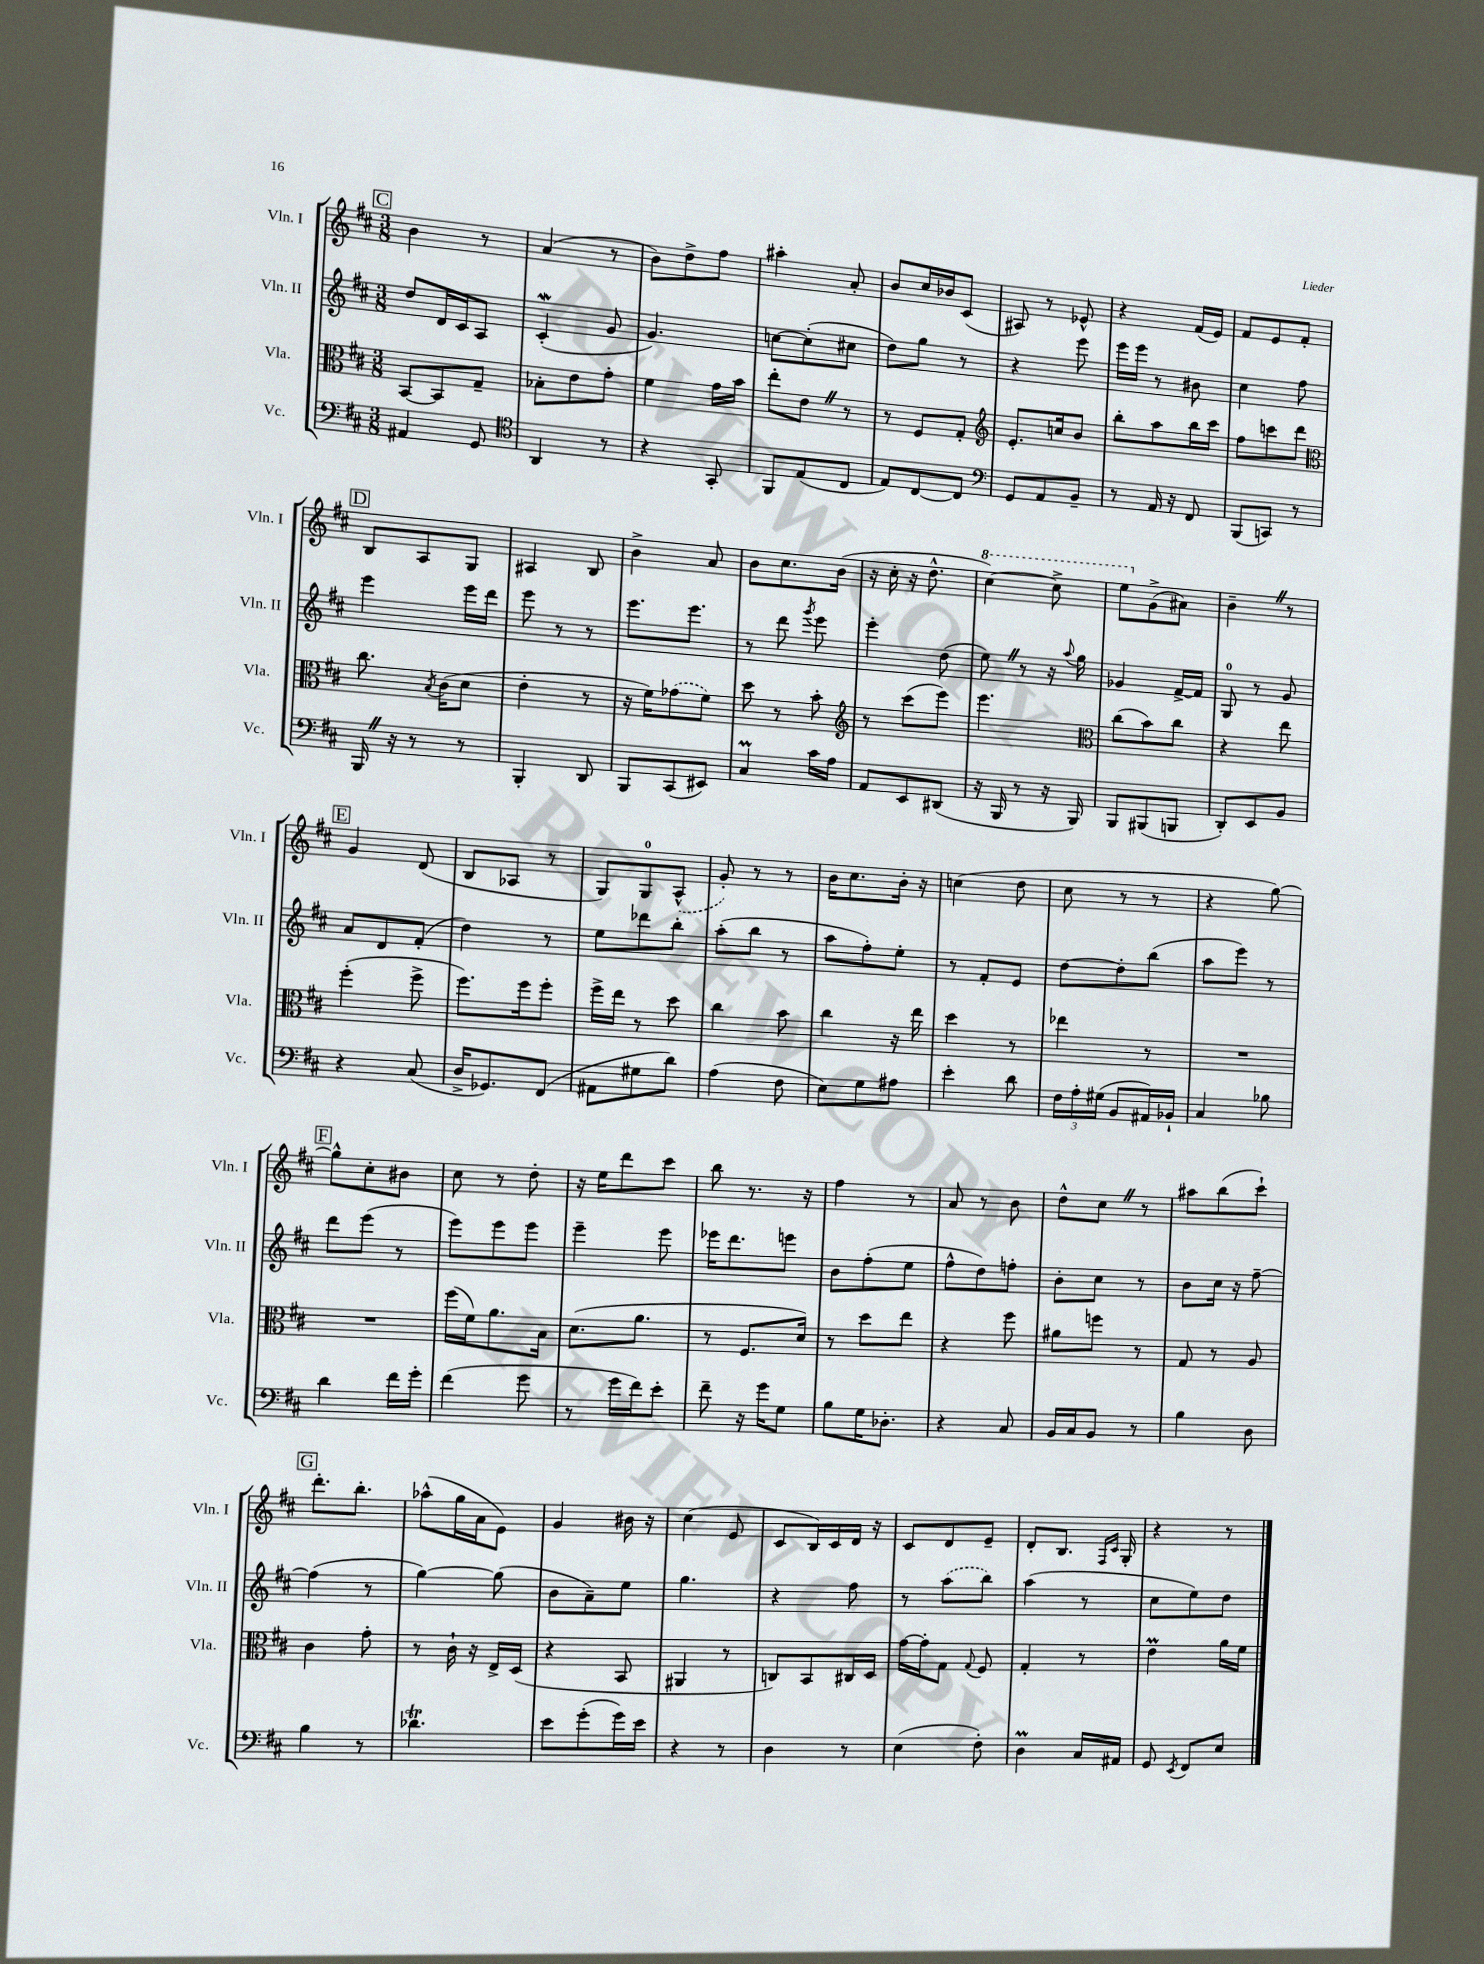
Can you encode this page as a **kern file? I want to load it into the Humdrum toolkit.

**kern	**kern	**kern	**kern
*staff4	*staff3	*staff2	*staff1
*clefF4	*clefC3	*clefG2	*clefG2
*k[f#c#]	*k[f#c#]	*k[f#c#]	*k[f#c#]
*M3/8	*M3/8	*M3/8	*M3/8
4AA#	[8BB	8dd	4b
.	8BB]	16d	.
.	.	16c#	.
8GG	8G~	8A	8r
=	=	=	=
*clefC4	*	*	*
4AA	8B-'	(4c#'	(4a
.	8e	.	.
8r	8g'	8g	8r
=	=	=	=
4r	4f#	4.g)	8b)
.	.	.	8dd^
8GG'	16g	.	8ff#
.	16b	.	.
=	=	=	=
8FF#	8ee'	[8cc	4aa#'
(8E	8e	(8cc']	.
8C#	8r	8cc#	8a'
=	=	=	=
8E)	8r	8dd)	8b
[8C#	8F#	8gg	16cc#
.	.	.	16b-
8C#]	8G'	8r	(8c#
=	=	=	=
*clefF4	*clefG2	*	*
8GG	8.e'	4r	8A#)
8AA	.	.	8r
.	16cc	.	.
8BB~	8b	8eee	8e-^^
=	=	=	=
8r	8bb'	16eee	4r
.	.	16eee	.
16AA	8aa	8r	.
16r	.	.	.
8FF#	16bb	8b#	(16f#
.	16ccc#	.	16e)
=	=	=	=
(8BBB	8ff#	4cc#	8f#
8CC)	8ccc	.	8e
8r	8ddd	8ff#	8f#'
=	=	=	=
*	*clefC3	*	*
16BBB	8.cc#	4eee	8B
16r	.	.	.
8r	.	.	8A
.	8qB	.	.
.	(16c#	.	.
8r	8d	16eee	8G
.	.	16ddd	.
=	=	=	=
4BBB'	4e'	8eee	4A#
.	.	8r	.
8DD	8r	8r	8B
=	=	=	=
8BBB	16r	8.eee	4b^
.	16f#)	.	.
(8CC#	(8g-	.	.
.	.	8.eee	.
8EE#)	8f#)	.	8a
=	=	=	=
4C#	8dd	8r	8b
.	8r	8ddd	8.cc#
.	.	8qggg	.
16c#	8b'	8eee	.
16A	.	.	(16b
=	=	=	=
*	*clefG2	*	*
8AA	8r	4eee'	16r
.	.	.	16cc#'
8EE	(8ccc#	.	16r
.	.	.	8.dd^^
(8DD#	8eee)	(8dd	.
=	=	=	=
16r	4.eee	8ee)	[4ccc#)
16BBB	.	.	.
8r	.	8r	.
16r	.	16r	8ccc#^]
.	.	8qqaa	.
16BBB)	.	16gg	.
=	=	=	=
*	*clefC3	*	*
8BBB	(8cc#	4g-	8eee
(8BBB#	8b)	.	(8g^
8BBB	8cc#	[16f#^	8a#)
.	.	16f#]	.
=	=	=	=
8DD')	4r	8G	4b~
8EE	.	8r	.
8BB	8ee	8g	8r
=	=	=	=
4r	(4ff#'	8a	4g
.	.	8d	.
(8C#	8ff#^	(8f#'	(8d
=	=	=	=
16D^	8.ff#)	4dd)	8B
8.GG-)	.	.	.
.	.	.	8A-
.	16ff#	.	.
(8FF#	8ff#'	8r	8r
=	=	=	=
8AA#	16ff#^	8ee	8G)
.	16ee	.	.
8G#	8r	8ddd-	8G
8d)	8dd	8bb'	(8A^^
=	=	=	=
(4A	4cc#	(8aa'	8g')
.	.	8bb	8r
8F#	8b	8r	8r
=	=	=	=
8E)	4cc#	8aa	16b
.	.	.	8.cc#
8G	.	8ff#')	.
8A#	16r	8ee'	16b'
.	16ee	.	16r
=	=	=	=
4e'	4dd	8r	(4cc
.	.	8f#'	.
8d	8r	8e	8dd
=	=	=	=
24F#	4ee-	[8dd	8cc#
24A'	.	.	.
(24G#	.	.	.
8BB	.	8dd']	8r
16AA#)	8r	(8bb	8r
16BB-`	.	.	.
=	=	=	=
4C#	4.r	8aa	4r
.	.	8eee)	.
8B-	.	8r	[8gg)
=	=	=	=
4d	4.r	8ddd	8gg^^]
.	.	(8eee	8cc#'
16f#	.	8r	8b#
16g'	.	.	.
=	=	=	=
(4f#	(16ff#	8eee)	8cc#
.	16f#)	.	.
.	8.a	8eee	8r
8g	.	8eee	8dd'
.	16B	.	.
=	=	=	=
8r	(8.d	4eee~	16r
.	.	.	16ee
16g	.	.	8ddd
16f#)	8.a	.	.
8e'	.	8eee	8ccc#
=	=	=	=
8f#~	8r	16eee-	8bb
.	.	8.ddd	.
16r	8.F#	.	8.r
16g	.	.	.
8G	.	8eee	.
.	16d)	.	16r
=	=	=	=
8B	8r	8b	4ff#
16G	8dd	(8ff#'	.
8.D-'	.	.	.
.	8ee	8ee	8r
=	=	=	=
4r	4r	8ff#^^	8a
.	.	8dd)	8r
8C#	8ff#	8ff'	8b
=	=	=	=
16BB	8a#	8b'	8dd^^
16C#	.	.	.
8BB	8ff	8cc#	8cc#
8r	8r	8r	8r
=	=	=	=
4B	8G	8b	8aa#
.	8r	16cc#	(8bb
.	.	16r	.
8D	8A	[8ff#~	8ccc#`)
=	=	=	=
4B	4c#	(4ff#]	8.ddd'
.	.	.	8.bb'
8r	8g'	8r	.
=	=	=	=
4.d-	8r	[4gg)	(8aa-^^
.	16c#`	.	16gg
.	16r	.	16a
.	16E^	(8gg]	8e)
.	(16D	.	.
=	=	=	=
8e	4r	8b	4g
(8g'	.	8a~)	.
16g)	8BB	8ee	16b#
16e	.	.	16r
=	=	=	=
4r	4AA#	4.gg	(4cc#
8r	8r	.	8e
=	=	=	=
4D	8C)	4r	8c#
.	8BB	.	16B)
.	.	.	16c#
8r	16C#	8ff#	16d
.	16D	.	16r
=	=	=	=
(4E	[16g	8r	8c#
.	16g']	.	.
.	8G	(8aa	8d
.	8qqG	.	.
8F#')	8F#	8bb)	8e~
=	=	=	=
4D	4G'	(4aa	8d'
.	.	.	8.B
16C#	8r	8r	.
.	.	.	16qqF#
.	.	.	16qqc#
16AA#	.	.	16G'
=	=	=	=
8GG	4e	8cc#	4r
8qEE	.	.	.
8FF#	.	8ee)	.
8E	16a	8dd	8r
.	16f#	.	.
==	==	==	==
*-	*-	*-	*-
